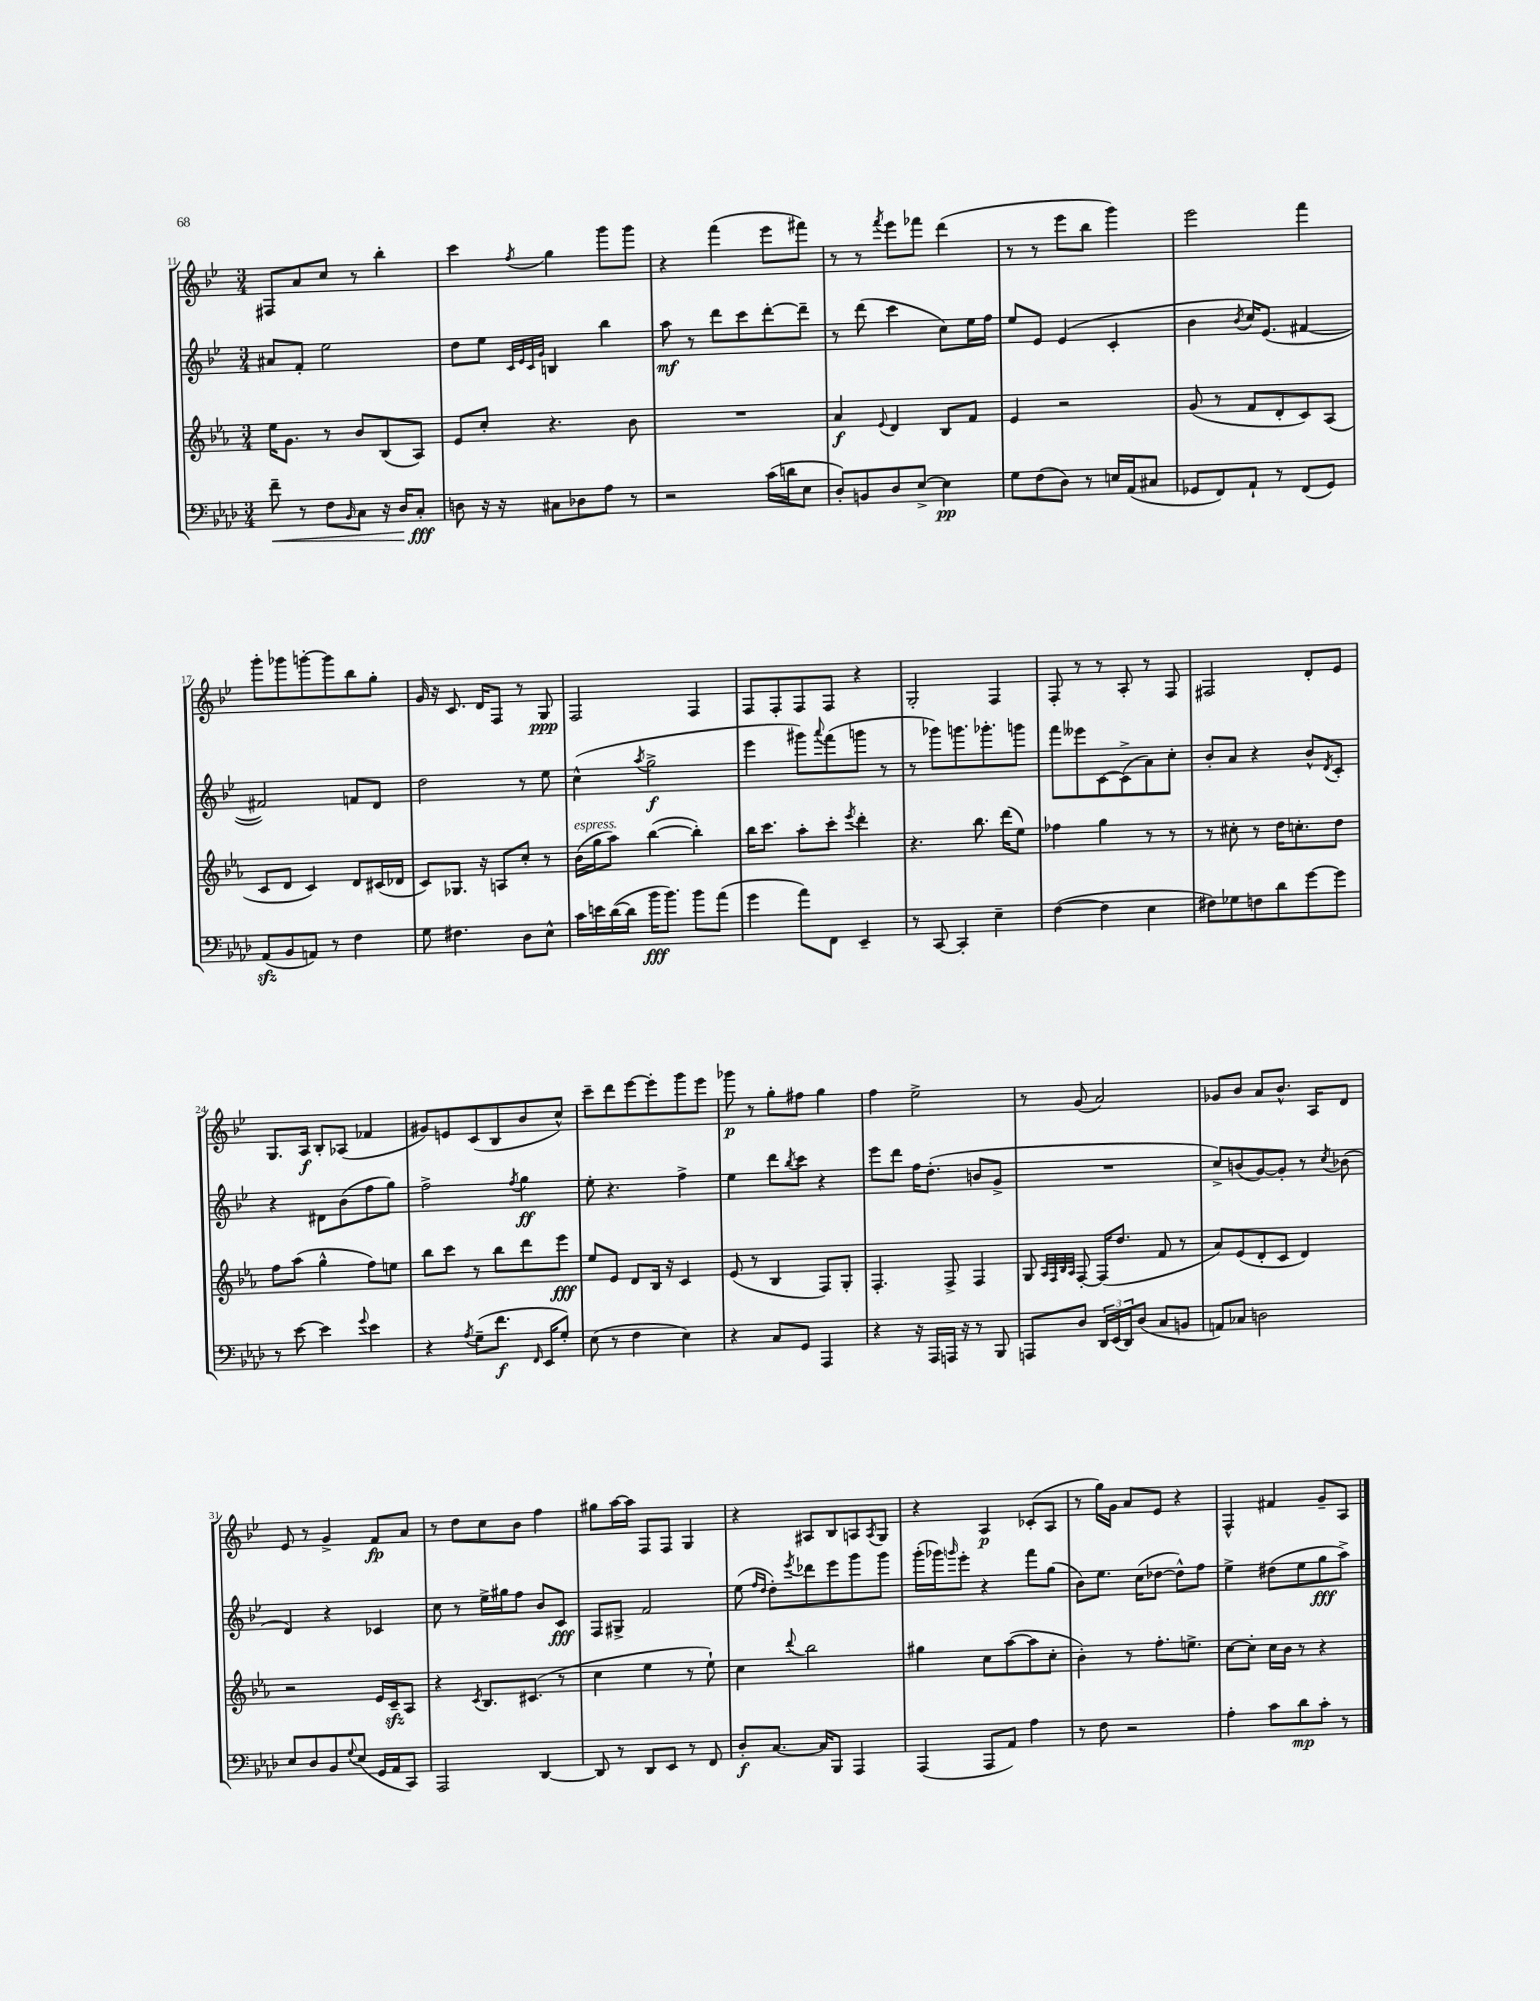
<<
\new StaffGroup <<
\new Staff = "s0" {
    \clef treble \key bes \major \numericTimeSignature \time 3/4
    fis8 a'8 c''8 r8 bes''4-. |
    c'''4 \acciaccatura { f''8 } g''4 g'''8 g'''8 |
    r4 f'''4( ees'''8 fis'''8) |
    r8 r8 \acciaccatura { f'''8 } ees'''8 fes'''8 d'''4( |
    r8 r8 ees'''8 bes''8 g'''4) |
    ees'''2 f'''4 |
    g'''8-. ges'''8 g'''8~-. g'''8 bes''8 g''8-. |
    g'16 r16 c'8. d'16 f8 r8 g8\ppp |
    f2 f4 |
    f8 f8-. f8 f8 r4 |
    g2-. f4 |
    f8-. r8 r8 a8-. r8 f8 |
    fis2 d'8-. ees'8 |
    g8. a16\f bes8-. aes8( fes'4 |
    gis'8) e'8 c'8( bes8 bes'8 c''8-^) |
    c'''8-- d'''8 ees'''8~ ees'''8-. g'''8 ees'''8 |
    ges'''8\p r8 g''8-. fis''8 g''4 |
    f''4 ees''2-> |
    r8 g'8( a'2) |
    ges'8 bes'8 a'8 bes'8.-^ a16 d'8 |
    ees'8 r8 g'4-> f'8\fp a'8 |
    r8 d''8 c''8 bes'8 f''4 |
    gis''8 a''16~ a''16 f8 f8 g4 |
    r4 ais8 bes8 a8 \acciaccatura { a8 } g8 |
    r4 a4\p ces'8-.( a8 |
    r8 g''16) g'16 a'8 ees'8 r4 |
    f4-^ fis'4 g'8-- a8 \bar "|." |
}
\new Staff = "s1" {
    \clef treble \key bes \major \numericTimeSignature \time 3/4
    ais'8 f'8-. ees''2 |
    d''8 ees''8 \grace { c'32 ees'32 c'32 g'32 } b4 bes''4 |
    a''8\mf r8 d'''8 c'''8 d'''8~-. d'''8-- |
    r8 d'''8( c'''4 c''8) ees''16 f''16 |
    ees''8 ees'8 ees'4( c'4-. |
    bes'4 \acciaccatura { bes'8 } c''16) ees'8.( fis'4~ |
    fis'2) f'8 d'8 |
    d''2 r8 ees''8 |
    c''4-^( \acciaccatura { a''8 } g''2->\f |
    ees'''4 gis'''8) \appoggiatura { a'''8 } f'''8( g'''8 r8 |
    r8 ges'''8) g'''8. ges'''8.-. g'''8 |
    f'''8 eeses'''8 c'8~ c'8->( a'8) c''8-. |
    bes'8-. a'8 r4 bes'8-^ \acciaccatura { d'8 } c'8-. |
    r4 dis'8 bes'8( f''8 g''8) |
    f''2-> \acciaccatura { f''8 } g''4\ff |
    ees''8-. r4. f''4-> |
    ees''4 d'''8 \acciaccatura { bes''8 } c'''8 r4 |
    ees'''8 d'''8 f''16 d''8.-.( b'8 g'8-> |
    R2. |
    c''8->) b'8( g'8~) g'8-. r8 \acciaccatura { c''8 } bes'8( |
    d'4) r4 ces'4 |
    c''8 r8 ees''16-> gis''16 f''8 bes'8 c'8\fff |
    f8 gis8-> f'2 |
    ees''8( \grace { f''16 d''16 } d''8-.) \acciaccatura { ees'''8 } des'''8 ees'''8 g'''8 g'''8 |
    g'''16-.( ges'''16) \grace { g'''16 } ees'''8-. r4 f'''8 g''8( |
    bes'8) ees''8. c''16( des''8~ des''8-^) f''8 |
    ees''4-> dis''8( ees''8 g''8\fff a''8->) \bar "|." |
}
\new Staff = "s2" {
    \clef treble \key ees \major \numericTimeSignature \time 3/4
    ees''16 g'8. r8 bes'8 bes8( aes8) |
    ees'8 c''8-. r4. bes'8 |
    R2. |
    aes'4\f \appoggiatura { ees'8 } d'4 bes8 f'8 |
    ees'4 r2 |
    g'8( r8 f'8 d'8-. c'8) aes8( |
    c'8 d'8 c'4) d'8 cis'16( des'16 |
    c'8) ges8. r16 a8 c''8-. r8 |
    bes'16^\markup { \italic "espress." }( g''16 aes''8) bes''4~( bes''4-.) |
    bes''16 c'''8. aes''8-. c'''8-. \acciaccatura { ees'''8 } d'''4-. |
    r4. bes''8. d'''16( ees''8) |
    fes''4 g''4 r8 r8 |
    r8 cis''8-. r8 d''16 c''8.-. d''8 |
    f''8 aes''8( g''4-^ f''8) e''8 |
    bes''8 c'''8 r8 bes''8 d'''8 ees'''8\fff |
    ees''8 ees'8 d'8 bes16 r16 c'4 |
    ees'8( r8 bes4 f8) g8-. |
    f4.-. f8-> f4 |
    g8 \grace { aes32 f32 bes32 aes32 } f8~-. f16( d''8. f'8 r8 |
    aes'8) ees'8( d'8-. c'8 d'4) |
    r2 ees'16 c'16--\sfz aes8 |
    r4 \acciaccatura { c'8 } bes8. cis'8.( r8 |
    c''4 ees''4 r8 ees''8-!) |
    c''4 \appoggiatura { d'''8 } bes''2 |
    gis''4 c''8 aes''8~( aes''8 c''8-. |
    bes'4-.) r8 f''8.-. e''8.-> |
    c''8~ c''8-. c''16 bes'16 r8 r4 \bar "|." |
}
\new Staff = "s3" {
    \clef bass \key aes \major \numericTimeSignature \time 3/4
    f'8--\< r8 f8 \grace { bes,16 } c8 r16 des16 c8-.\fff\! |
    d8 r16 r16 cis8 des8 aes8 r8 |
    r2 c'16( d'16 ees8 |
    des8-.) b,8 des8 ees8~-> ees4\pp |
    g8 f8( des8) r8 e16 aes,16( cis8 |
    ges,8 f,8) aes,8-! r8 f,8( ges,8) |
    aes,8\sfz( bes,8 a,8) r8 f4 |
    g8 fis4. des8 ees8-^ |
    c'16 e'16 des'16~( des'16 bes'16\fff bes'8.) bes'8 aes'8( |
    g'4 aes'8) f,8 ees,4-- |
    r8 c,8~ c,4-. ees4-- |
    f4~( f4 ees4 |
    fis8) ges8 f8 des'8 g'8~ g'8 |
    r8 ees'8~ ees'4 \appoggiatura { g'8 } ees'4 |
    r4 \acciaccatura { aes8 } g8--( f'8.\f \grace { f,16 } ees,16 g8-.) |
    ees8( r8 f4 ees4) |
    r4 c8 g,8 aes,,4 |
    r4 r16 aes,,16 a,,16 r16 r8 bes,,8 |
    a,,8 des8 \tuplet 3/2 { des,16 ees,16( des,16) } des8( c8 b,8 |
    a,8) ces8 d2 |
    ees8 des8 bes,8 \appoggiatura { g8 } ees8( g,16 aes,16 c,8) |
    aes,,2 des,4~ |
    des,8 r8 des,8 ees,8 r8 f,8 |
    des8-.\f c8.~ c16 bes,,8 aes,,4 |
    aes,,4( aes,,8 aes,8) aes4 |
    r8 f8 r2 |
    aes4-. c'8 des'8\mp c'8-. r8 \bar "|." |
}
>>
>>
\layout { \context { \Score currentBarNumber = #11 } }
